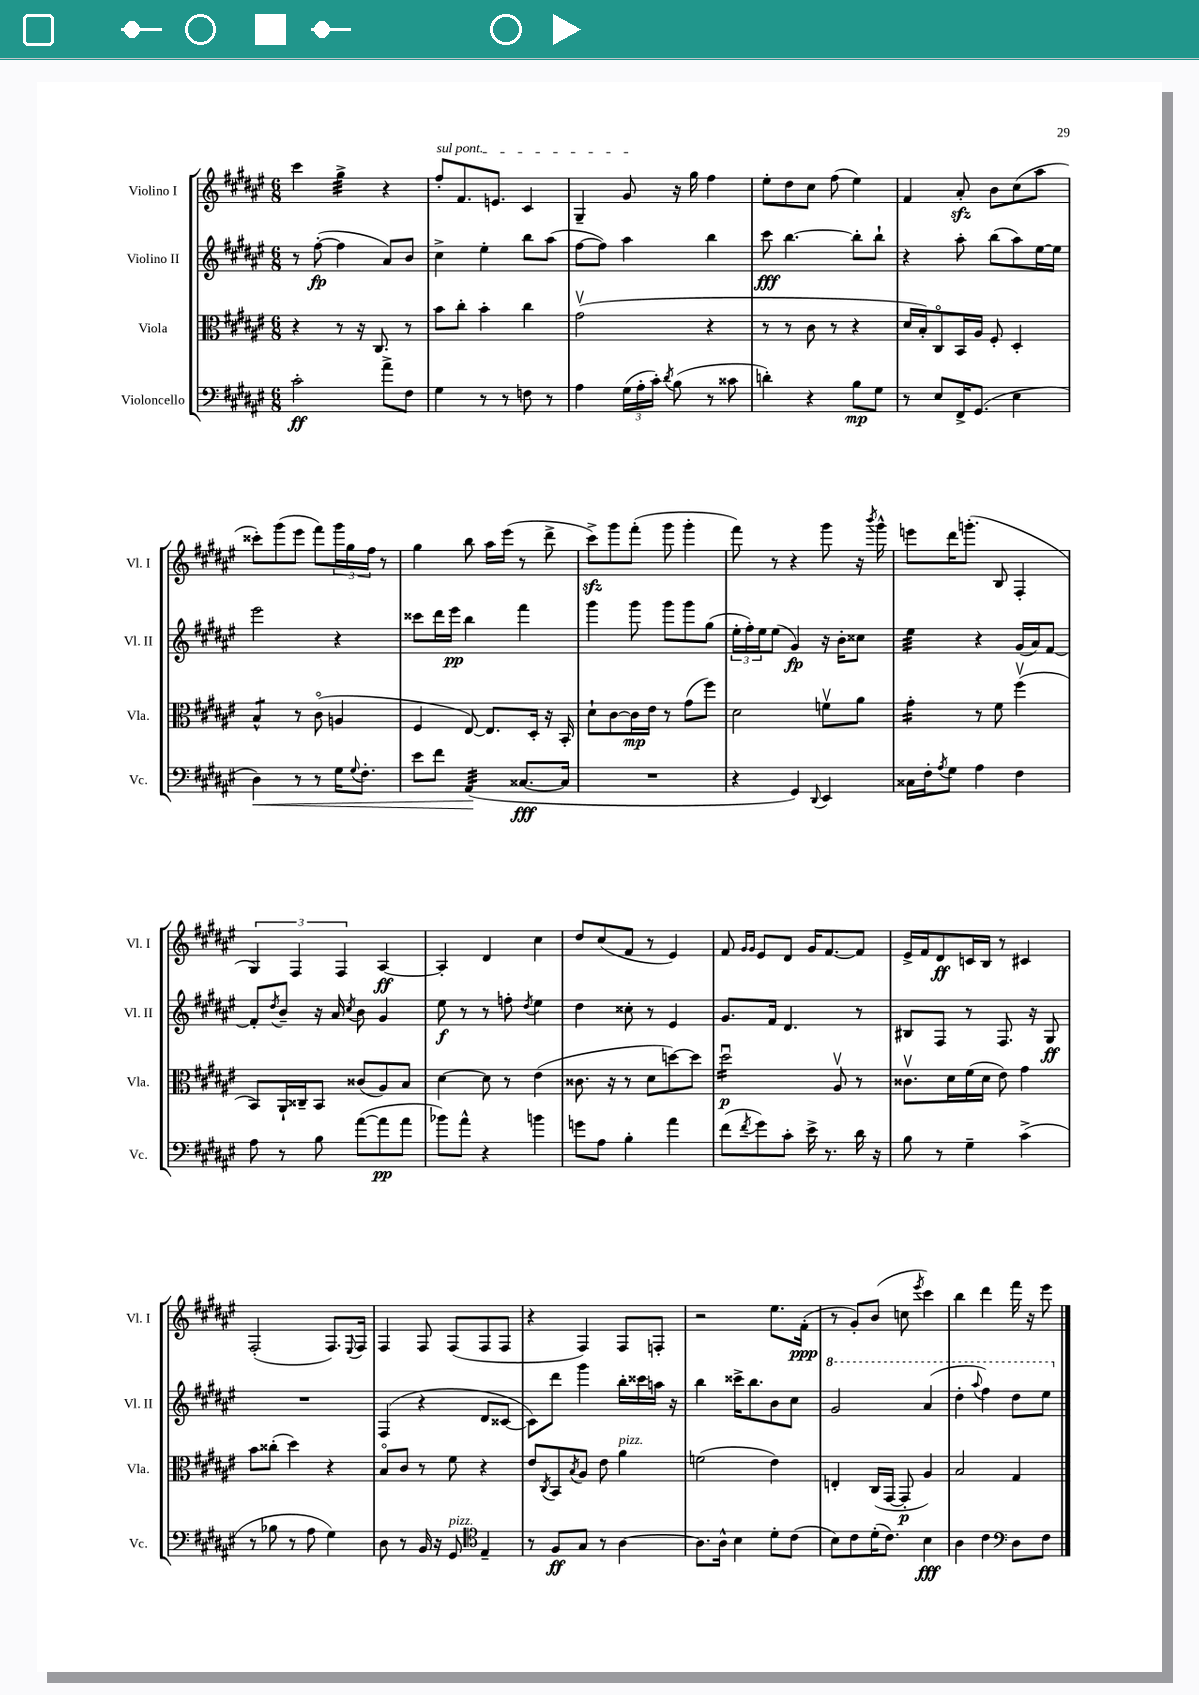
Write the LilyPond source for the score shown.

<<
\new StaffGroup <<
\new Staff = "s0" \with { instrumentName = "Violino I" shortInstrumentName = "Vl. I" } {
    \clef treble \key fis \major \numericTimeSignature \time 6/8
    cis'''4 gis''4:32-> r4 |
    \once \override TextSpanner.bound-details.left.text = \markup { \italic "sul pont." } fis''8-.\startTextSpan fis'8. e'8. cis'4 |
    gis4-- gis'8\stopTextSpan r16 gis''16 fis''4 |
    eis''8-. dis''8 cis''8 fis''8( eis''4) |
    fis'4 ais'8-.\sfz b'8 cis''8( ais''8 |
    cisis'''8-.) gis'''8( eis'''8 fis'''8) \tuplet 3/2 { gis'''16 gis''16 fis''16 } r8 |
    gis''4 b''8 ais''16 eis'''16( r8 dis'''8-> |
    cis'''8->\sfz) gis'''8 fis'''8-.( gis'''8 gis'''4-. |
    fis'''8) r8 r4 gis'''8 r16 \acciaccatura { b'''8 } gis'''16-^ |
    e'''8 dis'''16 g'''8.-.( b8 fis4-. |
    \tuplet 3/2 { gis4) fis4 fis4 } ais4~\ff |
    ais4-. dis'4 cis''4 |
    dis''8 cis''8( fis'8 r8 eis'4) |
    fis'8 \grace { gis'16 gis'16 } eis'8 dis'8 gis'16 fis'8.~ fis'8 |
    eis'16-> fis'16 dis'8\ff c'16 b16 r8 cis'4 |
    fis2-.( fis8.) \appoggiatura { eis8 } fis16 |
    fis4 fis8 fis8( fis8 fis8 |
    r4 fis4) fis8 f8-. |
    r2 eis''8. fis'16-.\ppp( |
    r8 gis'8-.) b'8( c''8 \acciaccatura { eis'''8 } cis'''4) |
    b''4 dis'''4 fis'''16 r16 eis'''8 \bar "|." |
}
\new Staff = "s1" \with { instrumentName = "Violino II" shortInstrumentName = "Vl. II" } {
    \clef treble \key fis \major \numericTimeSignature \time 6/8
    r8 fis''8~-.\fp( fis''4 ais'8) b'8 |
    cis''4-> eis''4-. b''8 ais''8( |
    fis''8~ fis''8) ais''4 b''4 |
    cis'''8\fff b''4.~ b''8-. b''8-! |
    r4 ais''8-. b''8( ais''8) eis''16~ eis''16 |
    eis'''2 r4 |
    cisis'''8 dis'''16 eis'''16\pp b''4 fis'''4 |
    gis'''4 gis'''8 gis'''8 gis'''8 gis''8( |
    \tuplet 3/2 { eis''16-. fis''16-.) eis''16 } eis''8( gis'4\fp) r16 b'16-. cisis''8 |
    eis''4:32 r4 gis'16( ais'16) fis'8~ |
    fis'8-. \acciaccatura { dis''8 } b'8-- r16 ais'16 \acciaccatura { cis''8 } b'8 gis'4 |
    eis''8\f r8 r8 f''8-. \acciaccatura { dis''8 } eis''4 |
    dis''4 cisis''8-. r8 eis'4 |
    gis'8. fis'16 dis'4. r8 |
    bis8 fis8 r8 fis8. r16 gis8\ff |
    R2. |
    fis4( r4 dis'8 cisis'8~ |
    cisis'8) dis'''8 gis'''4 b''16-. cisis'''16 a''16 r16 |
    b''4 cisis'''16-> b''8. b'8 cis''8 |
    \ottava #1 gis''2 ais''4( |
    dis'''4-. \appoggiatura { ais'''8 } fis'''4) dis'''8 eis'''8 \ottava #0 \bar "|." |
}
\new Staff = "s2" \with { instrumentName = "Viola" shortInstrumentName = "Vla." } {
    \clef alto \key fis \major \numericTimeSignature \time 6/8
    r4 r8 r16 cis8. r8 |
    b'8 cis''8-. b'4-. cis''4 |
    gis'2\upbow( r4 |
    r8 r8 cis'8 r8 r4 |
    dis'16 b16-.) cis8\flageolet b,16 ais16 fis8-. dis4-. |
    b4:8-^ r8 cis'8\flageolet( a4 |
    fis4 eis8~) eis8. dis16-. r16 b,16-. |
    dis'8-! cis'8~ cis'16\mp eis'16 r8 gis'8( fis''8) |
    dis'2 f'8\upbow ais'8 |
    gis'4:16-. r8 fis'8 fis''4\upbow( |
    b,8) ais,16-! cisis16-- b,8 cisis'8( ais8) b8 |
    dis'4~ dis'8 r8 eis'4( |
    cisis'8. r16 r8 dis'8 d''8~) d''8 |
    dis''2:16\downbow\p ais8\upbow r8 |
    cisis'8.\upbow dis'16 fis'16( dis'16 eis'8) gis'4 |
    b'8 cisis''8-.( dis''4) r4 |
    b8\flageolet cis'8 r8 fis'8 r4 |
    eis'8 \acciaccatura { cis8 } b,8 \acciaccatura { b8 } ais8 eis'8 ais'4^\markup { \italic "pizz." } |
    f'2( eis'4) |
    e4-. cis16( gis,16~ gis,8-.\p ais4) |
    b2 gis4 \bar "|." |
}
\new Staff = "s3" \with { instrumentName = "Violoncello" shortInstrumentName = "Vc." } {
    \clef bass \key fis \major \numericTimeSignature \time 6/8
    cis'2-.\ff ais'8-> fis8 |
    gis4 r8 r8 f8 r8 |
    ais4 \tuplet 3/2 { gis16( ais16-. cis'16-.) } \acciaccatura { dis'8 } b8( r8 cisis'8 |
    d'4-.) r4 b8\mp gis8 |
    r8 eis8 fis,16-> gis,8.( eis4 |
    dis4\<) r8 r8 gis16 \appoggiatura { gis8 } fis8.-. |
    eis'8 fis'8 ais,4:32\!( cisis8.~\fff cisis16 |
    R2. |
    r4 gis,4) \appoggiatura { dis,8 } eis,4 |
    cisis16 fis16-. \acciaccatura { ais8 } gis8 ais4 fis4 |
    ais8 r8 b8 ais'8~( ais'8\pp ais'8 |
    bes'8) ais'8-^ r4 b'4 |
    g'8 ais8 b4-. ais'4 |
    fis'8( \acciaccatura { fis'8 } gis'8) cis'8-. eis'16-> r8. dis'16 r16 |
    b8 r8 gis4-- cis'4->( |
    r8 bes8 r8 ais8 gis4) |
    dis8 r8 b,16 r16 gis,8^\markup { \italic "pizz." } \clef tenor eis4-- |
    r8 fis8\ff gis8 r8 ais4~ |
    ais8. ais16-^ b4 dis'8-. cis'8( |
    b8) cis'8 dis'16-.( cis'8.) b4\fff |
    ais4 cis'4 \clef bass dis8 fis8 \bar "|." |
}
>>
>>
\layout { \context { \Score \remove "Bar_number_engraver" } }
